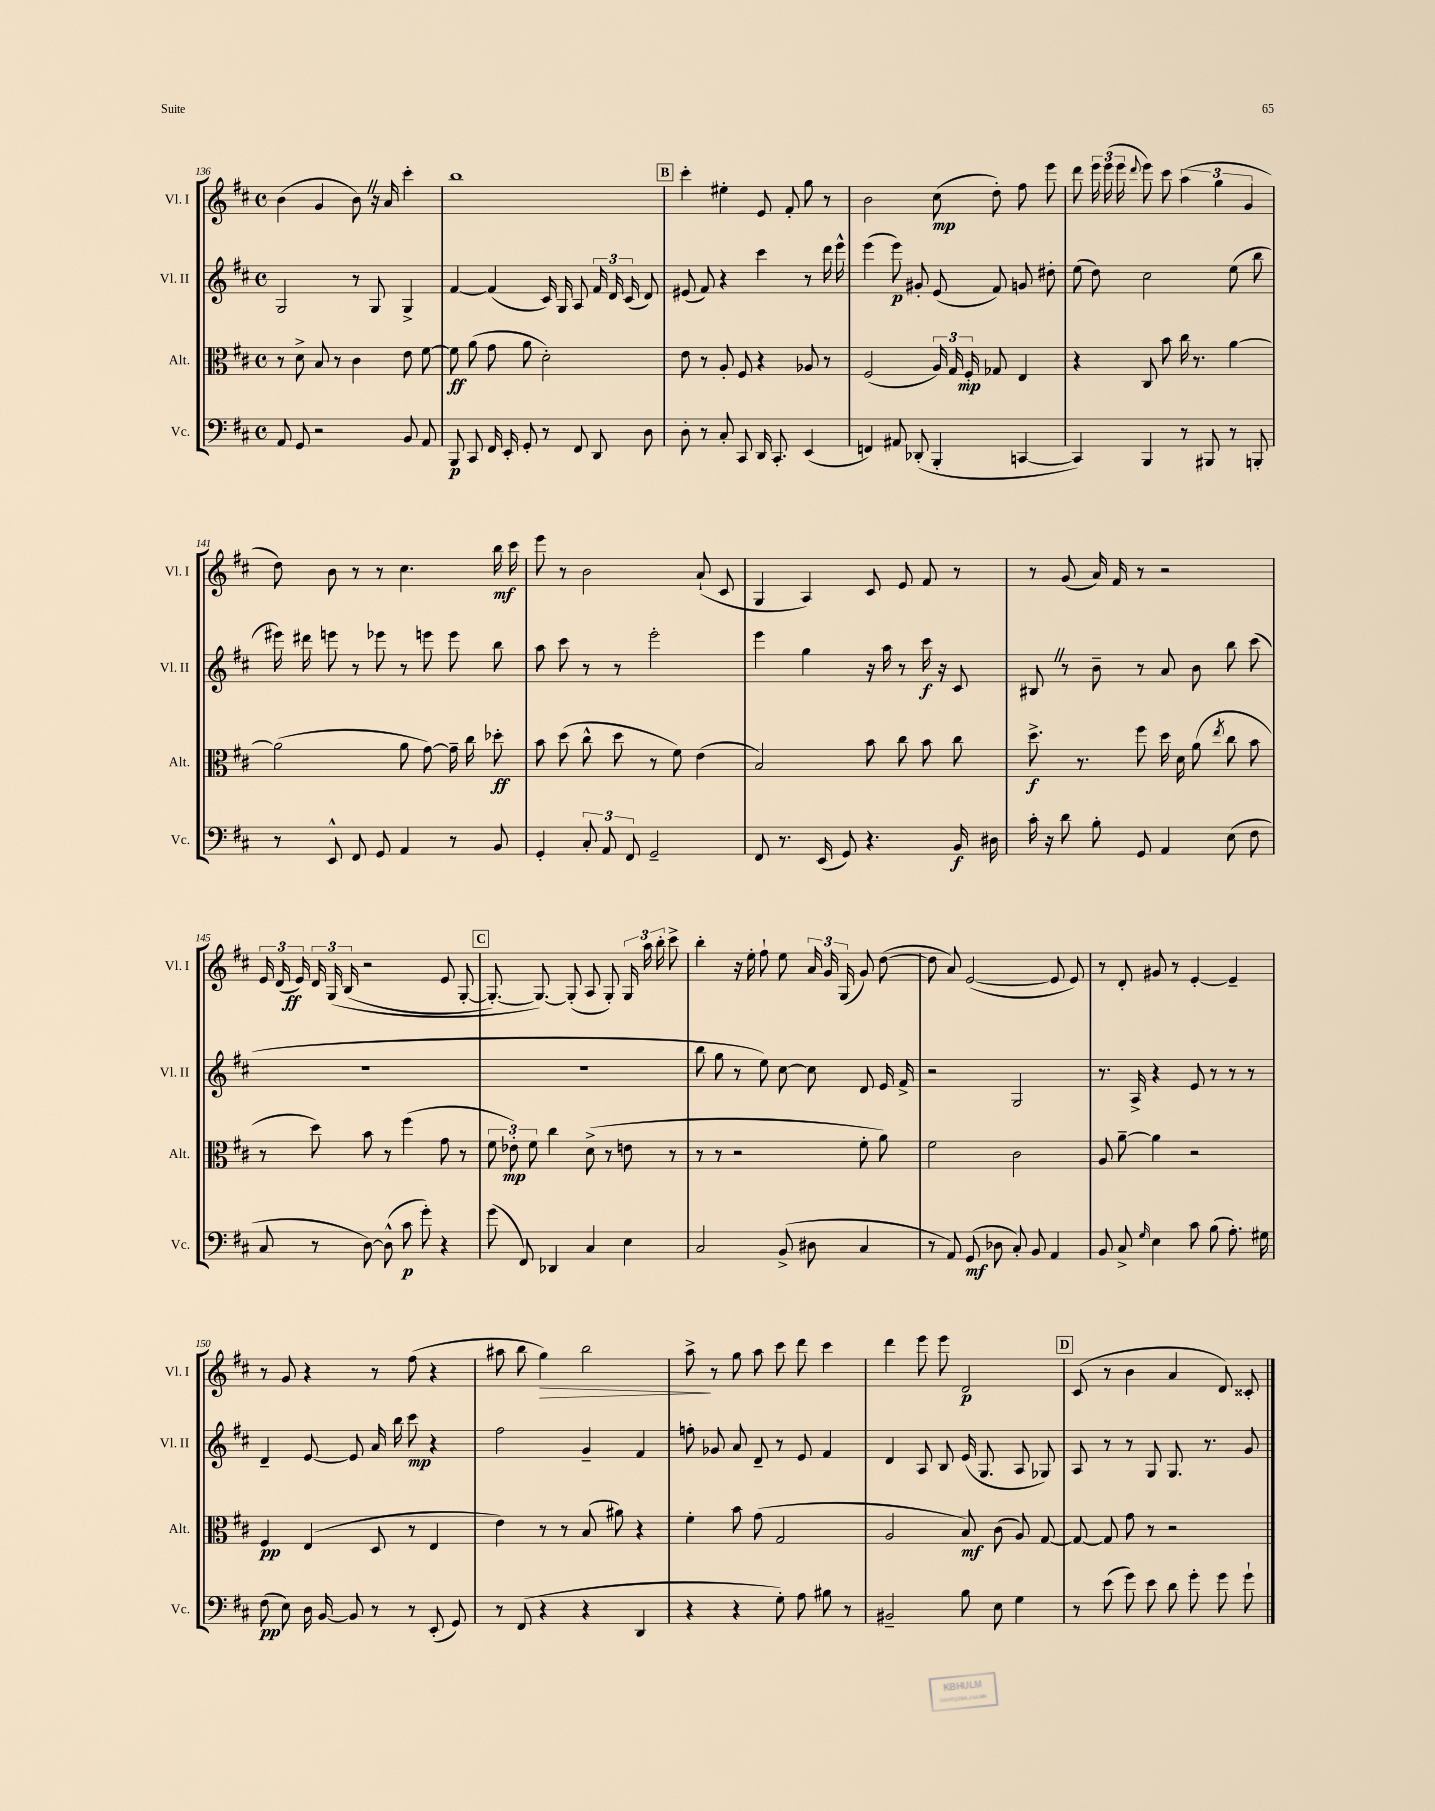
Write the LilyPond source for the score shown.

<<
\new StaffGroup <<
\new Staff = "s0" \with { instrumentName = "Vl. I" shortInstrumentName = "Vl. I" } {
    \clef treble \key d \major \defaultTimeSignature \time 4/4
    \autoBeamOff b'4( g'4 b'8) \once \override BreathingSign.text = \markup { \musicglyph "scripts.caesura.straight" } \breathe r16 a'16 cis'''4-. |
    b''1 |
    \mark \markup { \box "B" } cis'''4-. eis''4-. e'8 fis'8-. g''8 r8 |
    b'2 cis''8\mp( d''8-.) fis''8 e'''8 |
    d'''8 \tuplet 3/2 { e'''16 e'''16( e'''16 } \appoggiatura { d'''8 } e'''8) cis'''8 \tuplet 3/2 { a''4( g''4 g'4 } |
    d''8) b'8 r8 r8 cis''4. b''16\mf cis'''16 |
    e'''8 r8 b'2 a'8-!( cis'8 |
    g4 a4) cis'8 e'8 fis'8 r8 |
    r8 g'8( a'16) fis'16 r8 r2 |
    \tuplet 3/2 { e'16 d'16( e'16\ff) } \tuplet 3/2 { d'16 g16\( b16( } r2 e'8 g8~-. |
    \mark \markup { \box "C" } g8.~-.) g8.~\) g8-.( a8 g8-.) \tuplet 3/2 { g16 a''16 b''16-. } cis'''8-> |
    b''4-. r16 e''16-. fis''8-! e''8 \tuplet 3/2 { a'16 g'16 g16( } g'8) d''8~( |
    d''8 a'8) e'2~( e'8 e'8) |
    r8 d'8-. gis'8 r8 e'4~-. e'4-- |
    r8 g'8 r4 r8 fis''8( r4 |
    ais''8 b''8 g''4\>) b''2 |
    a''8->\! r8 g''8 a''8 cis'''8 d'''8 cis'''4 |
    d'''4 e'''8 e'''8 d'2\p |
    \mark \markup { \box "D" } cis'8( r8 b'4 a'4 d'8) cisis'8-. \bar "|." |
}
\new Staff = "s1" \with { instrumentName = "Vl. II" shortInstrumentName = "Vl. II" } {
    \clef treble \key d \major \defaultTimeSignature \time 4/4
    \autoBeamOff g2 r8 g8 g4-> |
    fis'4~ fis'4( cis'16) g16 a8 \tuplet 3/2 { fis'16 d'16 cis'16( } d'8) |
    \mark \markup { \box "B" } eis'8( fis'8) r4 cis'''4 r8 d'''16 e'''16-^ |
    e'''4( e'''8\p) gis'8-. e'8( fis'8) g'8 dis''8-. |
    e''8( d''8) cis''2 e''8( b''8 |
    eis'''16) dis'''16 e'''8 r8 ees'''8 r8 e'''8 e'''8 b''8 |
    a''8 cis'''8 r8 r8 e'''2-. |
    e'''4 g''4 r16 a''16 r8 cis'''16\f r16 cis'8 |
    bis8 \once \override BreathingSign.text = \markup { \musicglyph "scripts.caesura.straight" } \breathe r8 b'8-- r8 a'8 b'8 b''8 cis'''8( |
    r1 |
    \mark \markup { \box "C" } r1 |
    b''8 g''8 r8 e''8) cis''8~ cis''8 d'8 e'16 fis'16-> |
    r2 g2 |
    r8. a16-> r4 e'8 r8 r8 r8 |
    d'4-- e'8~ e'8 a'16 b''16 cis'''8\mp r4 |
    fis''2 g'4-- fis'4 |
    f''8-. ges'8 a'8 d'8-- r8 e'8 fis'4 |
    d'4 a8 b8 e'16( g8. a8 ges8) |
    \mark \markup { \box "D" } a8 r8 r8 g8 g8. r8. g'8 \bar "|." |
}
\new Staff = "s2" \with { instrumentName = "Alt." shortInstrumentName = "Alt." } {
    \clef alto \key d \major \defaultTimeSignature \time 4/4
    \autoBeamOff r8 d'8-> b8 r8 cis'4 e'8 fis'8~ |
    fis'8\ff a'8( g'8 a'8 d'2-.) |
    \mark \markup { \box "B" } e'8 r8 a8-. fis8 r4 aes8 r8 |
    fis2( \tuplet 3/2 { a16) g16 fis16-.\mp } ges8 e4 |
    r4 cis8 b'8 cis''16 r8. a'4~ |
    a'2( a'8 g'8~) g'16-- cis''16 des''8-.\ff |
    b'8 d''8( cis''8-^ d''8 r8 fis'8) e'4( |
    b2) b'8 cis''8 b'8 cis''8 |
    d''8.->\f r8. fis''8 d''16 d'16 a'8( \acciaccatura { e''8 } cis''8 b'8 |
    r8 d''8) b'8 r8 fis''4( g'8 r8 |
    \mark \markup { \box "C" } \tuplet 3/2 { fis'8 ees'8-.\mp) fis'8 } cis''4 d'8->( r8 e'8 r8 |
    r8 r8 r2 fis'8-. a'8) |
    fis'2 cis'2 |
    a8 a'8~-- a'4 r2 |
    fis4\pp e4( d8 r8 e4 |
    e'4) r8 r8 b8( ais'8) r4 |
    fis'4-. b'8 g'8( g2 |
    a2 b8\mf) cis'8( a8) g8~ |
    \mark \markup { \box "D" } g8~ g8 g'8 r8 r2 \bar "|." |
}
\new Staff = "s3" \with { instrumentName = "Vc." shortInstrumentName = "Vc." } {
    \clef bass \key d \major \defaultTimeSignature \time 4/4
    \autoBeamOff a,8 g,8 r2 b,8 a,8 |
    b,,8\p cis,8 fis,16 e,16-. g,8-. r8 fis,8 d,8 d8 |
    \mark \markup { \box "B" } d8-. r8 cis8-. cis,8 d,16 cis,8.-. e,4( |
    f,4) ais,8 des,8-.( b,,4-. c,4~ |
    c,4) b,,4 r8 bis,,8 r8 b,,8-. |
    r8 e,8-^ fis,8 g,8 a,4 r8 b,8 |
    g,4-. \tuplet 3/2 { cis8-. a,8 fis,8 } g,2-- |
    fis,8 r8. e,16( g,8) r4. b,16\f dis16 |
    cis'16-. r16 d'8 b8-. g,8 a,4 e8( fis8 |
    cis8 r8 d8~) d8-^( cis'8\p g'8-.) r4 |
    \mark \markup { \box "C" } g'8( fis,8) des,4 cis4 e4 |
    cis2 b,8->( dis8 cis4 |
    r8 a,8) g,8\mf( des8 cis8-.) b,8 a,4 |
    b,8 cis8-> \grace { g16 } e4 cis'8 b8( a8.-.) gis16 |
    fis8\pp( e8) d16 b,16~ b,8 r8 r8 e,8-.( g,8) |
    r8 fis,8( r4 r4 d,4 |
    r4 r4 g8-.) a8 bis8 r8 |
    bis,2-- b8 e8 g4 |
    \mark \markup { \box "D" } r8 e'8( g'8) e'8 d'8 g'8-. g'8 g'8-! \bar "|." |
}
>>
>>
\layout { \context { \Score currentBarNumber = #136 } }
